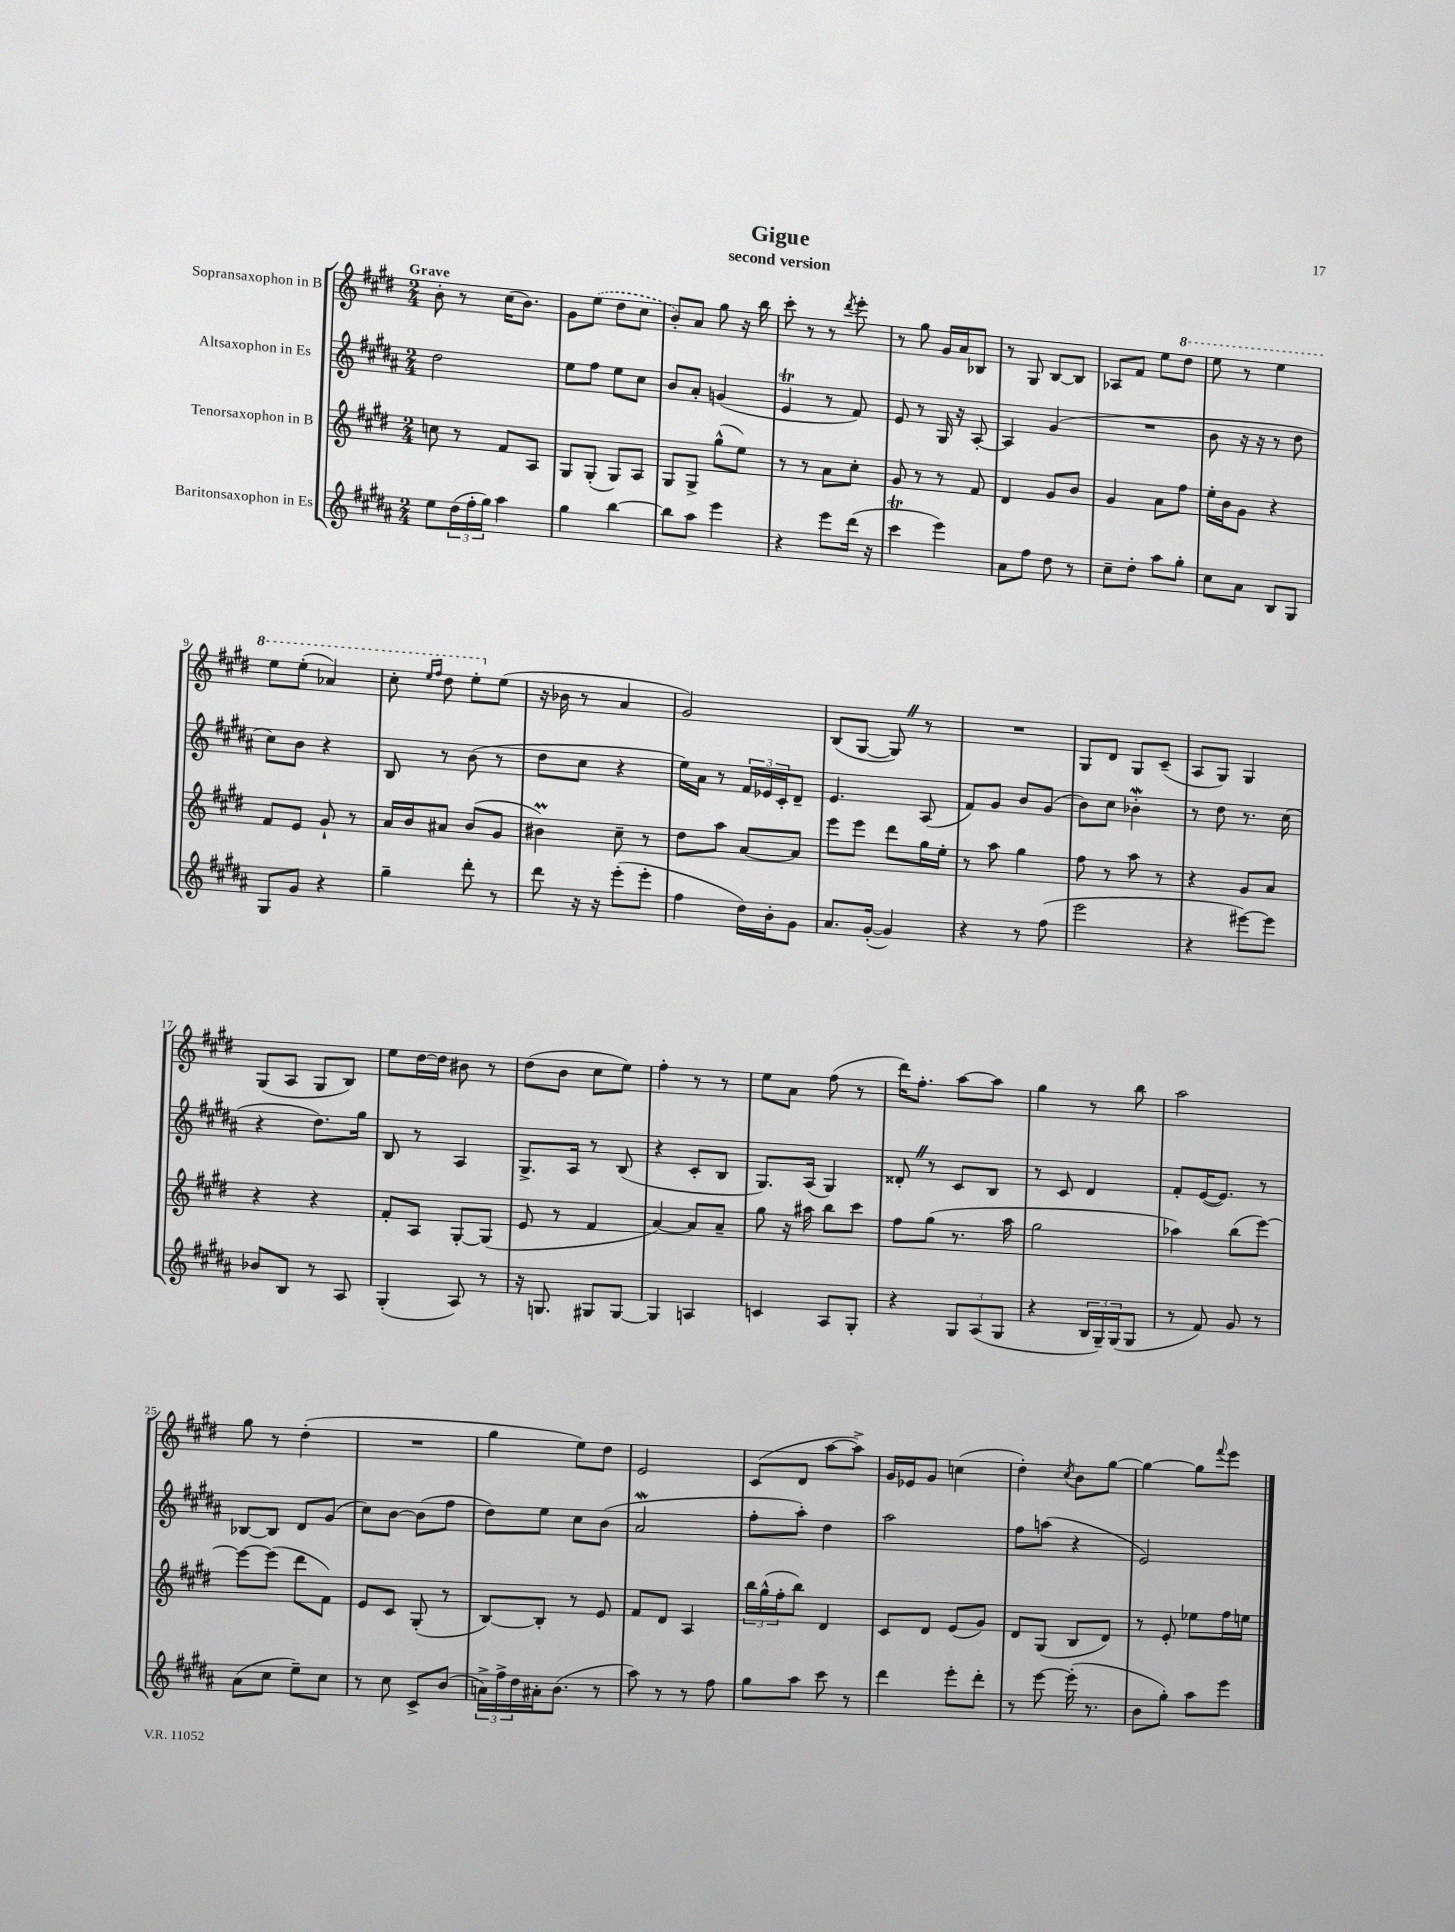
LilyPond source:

\header { title = "Gigue" subtitle = "second version" }
<<
\new StaffGroup <<
\new Staff = "s0" \with { instrumentName = "Sopransaxophon in B" } {
    \clef treble \key e \major \numericTimeSignature \time 2/4 \tempo "Grave"
    b'8-. r8 cis''16( b'8.) |
    gis'8 \once \slurDashed e''8( dis''8 cis''8 |
    b'8-.) a'8 gis''8 r16 b''16 |
    cis'''8-. r8 r8 \acciaccatura { dis'''8 } e'''8-. |
    r8 gis''8 gis'16 a'16 bes8 |
    r8 gis8 b8~ b8 |
    aes8 fis'8 e''8 \ottava #1 dis'''8 |
    e'''8 r8 e'''4 |
    e'''8 e'''8-.( aes''4) |
    cis'''8-. \grace { e'''16 fis'''16 } dis'''8 e'''8-. \ottava #0 e''8( |
    r16 bes'16 r8 a'4 |
    gis'2) |
    b8( gis8~ gis8) \once \override BreathingSign.text = \markup { \musicglyph "scripts.caesura.straight" } \breathe r8 |
    R2 |
    gis8 dis'8 gis8 cis'8--( |
    a8 gis8) gis4 |
    gis8( a8 gis8 b8) |
    e''8 dis''16~ dis''16 bis'8 r8 |
    dis''8( b'8 cis''8 e''8) |
    fis''4-. r8 r8 |
    e''8 a'8 fis''8( r8 |
    dis'''16) fis''8.-. a''8~ a''8 |
    gis''4 r8 b''8 |
    a''2 |
    gis''8 r8 dis''4-.( |
    R2 |
    gis''4 e''8) dis''8 |
    e'2 |
    cis'8( dis'8 a''8~ a''8->) |
    gis'16 ees'16 gis'8 c''4( |
    dis''4-.) \acciaccatura { cis''8 } b'8 gis''8~ |
    gis''4~ gis''8 \appoggiatura { fis'''8 } e'''8 \bar "|." |
}
\new Staff = "s1" \with { instrumentName = "Altsaxophon in Es" } {
    \clef treble \key b \major \numericTimeSignature \time 2/4
    dis''2 |
    e''8 fis''8 e''8 cis''8 |
    b'8 ais'8-. g'4( |
    e'4\trill r8 fis'8) |
    e'8 r8 gis16 r16 ais8~-. |
    ais4 gis'4( |
    R2 |
    b'8 r16 r16 r8 dis''8 |
    cis''8) b'8 r4 |
    b8 r8 b'8( r8 |
    dis''8 cis''8 r4 |
    e''16) ais'16 r8 \tuplet 3/2 { fis'16 ees'16 cis'16-. } dis'8-- |
    e'4. ais8( |
    fis'8) gis'8 b'8 gis'8( |
    b'8) cis''8 bes'4-.\mordent |
    r8 dis''8 r8. cis''16( |
    r4 dis''8.) gis''16 |
    b8 r8 ais4 |
    gis8.-> ais16 r8 b8( |
    r4 cis'8-. b8 |
    gis8.) ais16( gis4) |
    disis'8-. \once \override BreathingSign.text = \markup { \musicglyph "scripts.caesura.straight" } \breathe r8 cis'8 b8 |
    r8 cis'8 dis'4 |
    fis'8-. e'16~( e'8.) r8 |
    bes8~ bes8 dis'8 gis'8( |
    cis''8) b'8~ b'8( fis''8 |
    dis''8) e''8 cis''8 b'8( |
    ais'2\mordent |
    fis''8-. ais''8-.) dis''4 |
    ais''2 |
    fis''8 a''8( r4 |
    e'2) \bar "|." |
}
\new Staff = "s2" \with { instrumentName = "Tenorsaxophon in B" } {
    \clef treble \key e \major \numericTimeSignature \time 2/4
    c''8 r8 fis'8 a8 |
    gis8 gis8-.( gis8) a8 |
    gis8 gis8-> gis''8-^( e''8) |
    r8 r8 a'8 cis''8-. |
    gis'8 r8 r8 fis'8 |
    dis'4 gis'8 b'8 |
    gis'4 a'8 fis''8 |
    e''16-. b'16 gis'8 r4 |
    fis'8 e'8 gis'8-! r8 |
    a'16 b'16 ais'8 b'8( gis'8 |
    bis'4\prall) cis''8-- r8 |
    dis''8 a''8 a'8~ a'8 |
    e'''8 e'''8 dis'''8 gis''16 e''16-. |
    r8 a''8 gis''4 |
    fis''8 r8 a''8 r8 |
    r4 gis'8 a'8 |
    r4 r4 |
    fis'8-. a8 gis8~-. gis8( |
    e'8 r8 fis'4 |
    a'4~) a'8 a'8-- |
    gis''8 r16 ais''16 b''8 cis'''8 |
    fis''8 gis''8( r8. a''16 |
    gis''2 |
    aes''4) b''8( e'''8~) |
    e'''8~ e'''8( dis'''8 fis'8) |
    e'8 cis'8 gis8-.( r8 |
    b8~) b8-. r8 e'8 |
    fis'8 dis'8 a4 |
    \tuplet 3/2 { b''16 gis''16-^( fis''16-. } b''8) dis'4 |
    cis'8 dis'8 e'8( gis'8) |
    dis'8 gis8( b8 dis'8) |
    r8 e'8-. ees''8 fis''16 e''16 \bar "|." |
}
\new Staff = "s3" \with { instrumentName = "Baritonsaxophon in Es" } {
    \clef treble \key b \major \numericTimeSignature \time 2/4
    e''8 \tuplet 3/2 { dis''16( fis''16-. gis''16) } ais''4 |
    gis''4 b''4~ |
    b''8 ais''8 e'''4 |
    r4 e'''8 dis'''16( r16 |
    cis'''4\trill e'''4) |
    ais'8 fis''8 dis''8 r8 |
    cis''8-- dis''8-. ais''8 gis''8-. |
    cis''8 ais'8 b8 gis8 |
    gis8 gis'8 r4 |
    gis''4-- dis'''8-. r8 |
    dis'''8 r16 r16 e'''8-.( e'''8-. |
    fis''4 dis''16) b'16-. gis'8 |
    ais'8. gis'16~-.( gis'4) |
    r4 r8 fis''8( |
    e'''2 |
    r4 eis'''8~) eis'''8 |
    bes'8 b8 r8 ais8 |
    gis4-.( ais8) r8 |
    r16 g8. gis8 gis8~ |
    gis4 a4 |
    c'4 ais8 gis8-. |
    r4 \tuplet 3/2 { gis8 ais8( gis8 } |
    r4 \tuplet 3/2 { b16 gis16--) gis16( } gis8 |
    r8 fis'8) gis'8 r8 |
    ais'8( cis''8 e''8--) cis''8 |
    r8 cis''8 cis'8-> b'8( |
    \tuplet 3/2 { a'16->) fis''16-> dis''16 } ais'16-. b'8.( r8 |
    ais''8) r8 r8 fis''8 |
    gis''8 ais''8 cis'''8 r8 |
    dis'''4 e'''8-. dis'''8-. |
    r8 e'''8~ e'''16-.( r8. |
    b'8 gis''8-.) ais''8 e'''8 \bar "|." |
}
>>
>>
